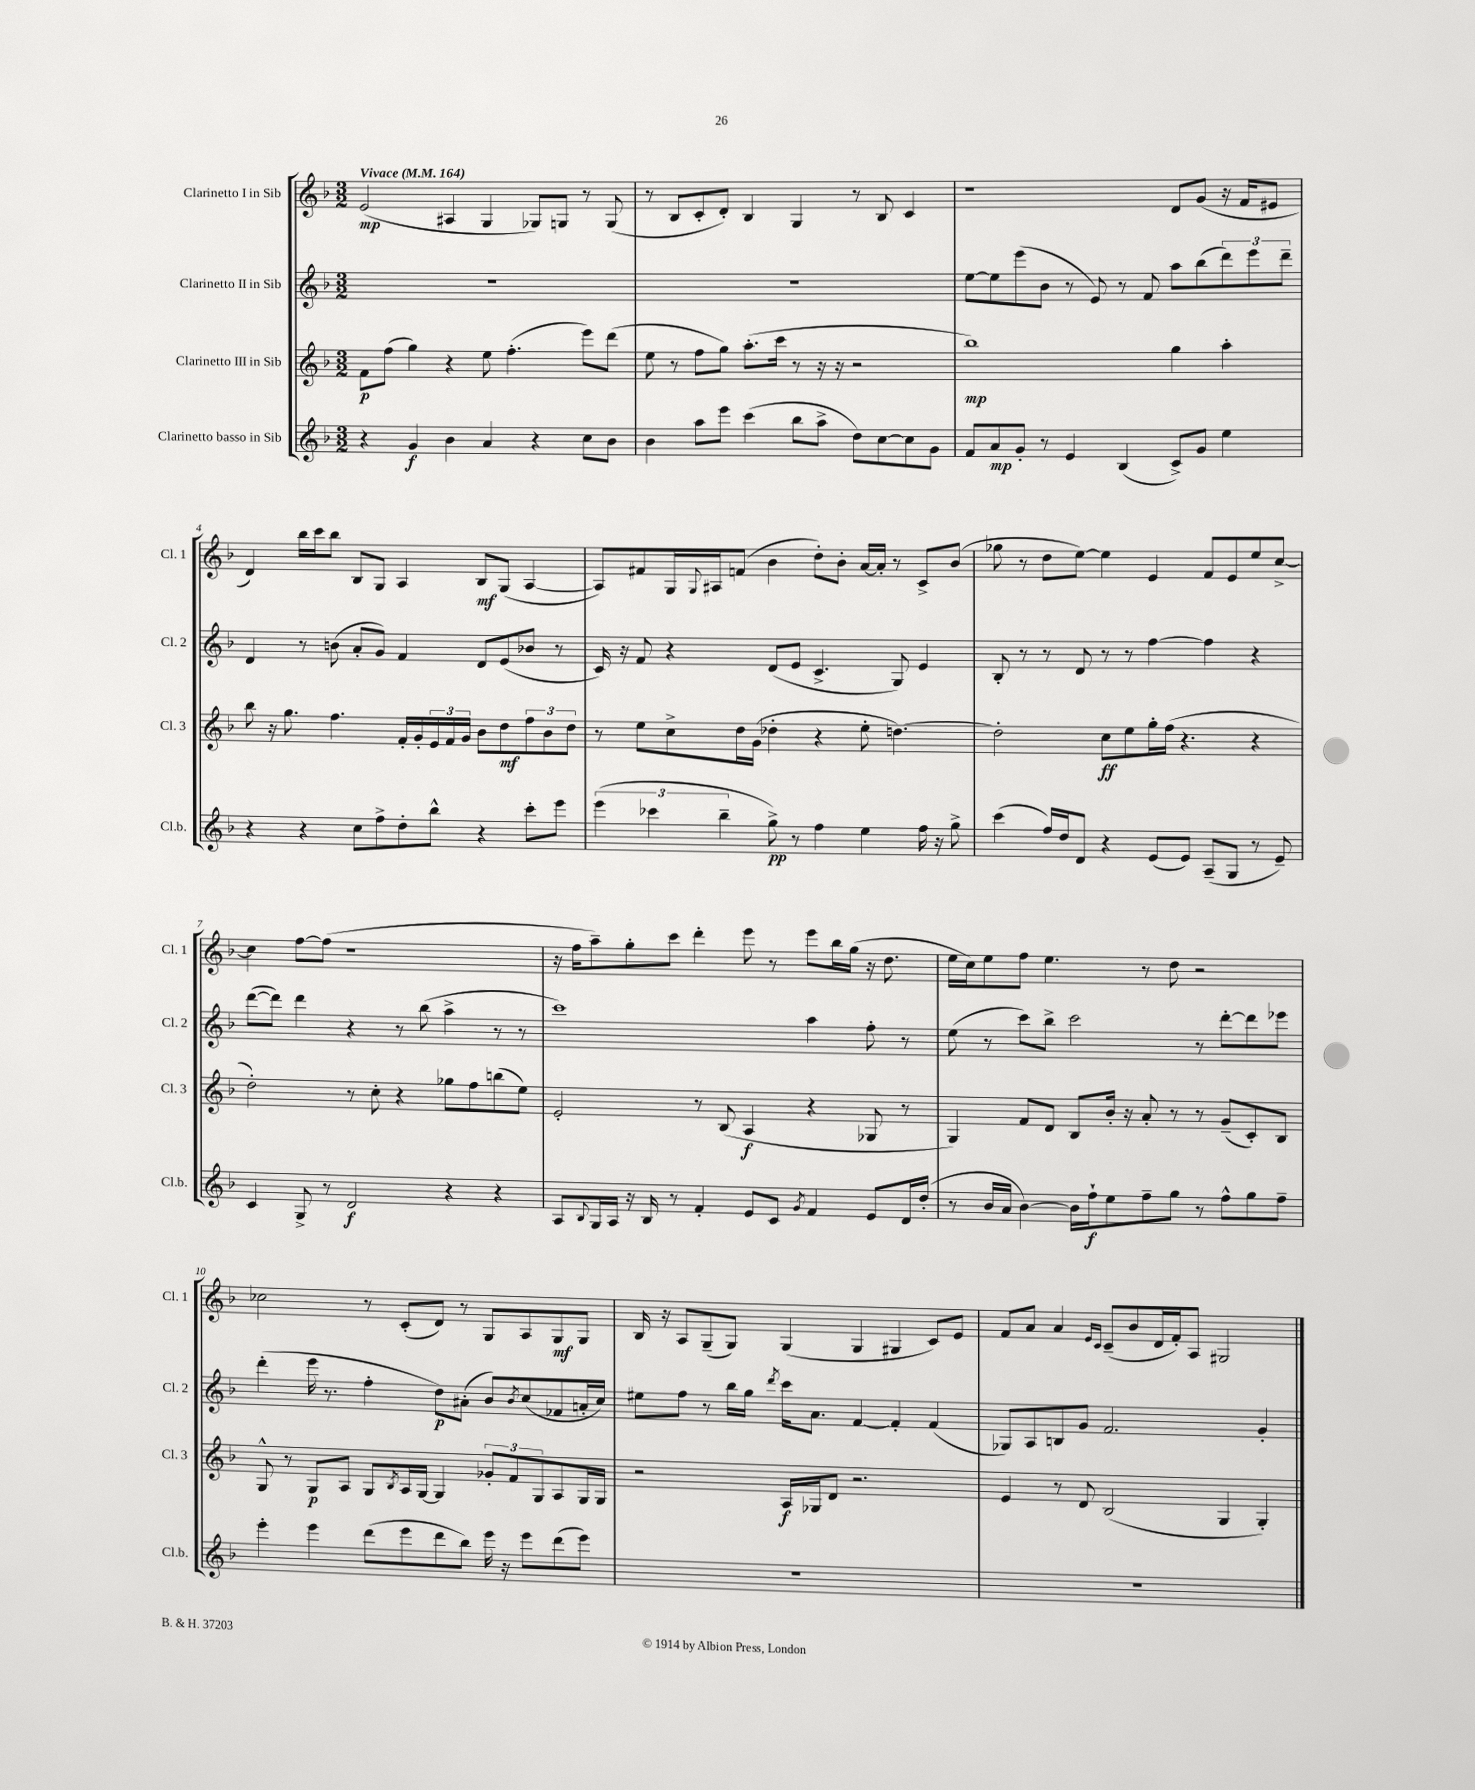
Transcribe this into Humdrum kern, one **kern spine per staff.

**kern	**kern	**kern	**kern
*staff4	*staff3	*staff2	*staff1
*clefG2	*clefG2	*clefG2	*clefG2
*k[b-]	*k[b-]	*k[b-]	*k[b-]
*M3/2	*M3/2	*M3/2	*M3/2
*MM164	*MM164	*MM164	*MM164
4r	8f\L	1.r	(2e/
.	(8ff\J	.	.
4g/	4gg\)	.	.
4b-\	4r	.	4A#/
4a/	8ee\	.	4G/
.	(4.ff'\	.	.
4r	.	.	8G-/L)
.	.	.	8G/J
8cc\L	8eee\L)	.	8r
8b-\J	(8ddd\J	.	(8G/
=	=	=	=
4b-\	8ee\	1.r	8r
.	8r	.	8B-/L
8aa\L	8ff\L	.	8c'/
8eee\J	8gg\J)	.	8d'/J)
(4ccc\	(8.aa'\L	.	4B-/
.	16ccc\Jk	.	.
8bb-\L	8r	.	4G/
8aa^\J	16r	.	.
.	16r	.	.
8dd\L)	2r	.	8r
[8cc\	.	.	8B-/
8cc\]	.	.	4c/
8g\J	.	.	.
=	=	=	=
8f/L	1bb-)	[8ee\L	1r
8a/	.	8ee\]	.
8g'/J	.	(8eee\	.
8r	.	8b-\J	.
4e/	.	8r	.
.	.	8e/)	.
(4B-/	.	8r	.
.	.	8f/	.
8c^/L)	4gg\	8aa\L	8d/L
8g/J	.	(8bb-\	(8g/J
4ee\	4aa'\	12ddd\)	16r
.	.	.	16f/LK
.	.	12eee\	.
.	.	.	8e#/J
.	.	12ddd~\J	.
=	=	=	=
4r	8bb-\	4d/	4d/)
.	16r	.	.
.	8.gg\	.	.
4r	.	8r	16bb-\LL
.	.	.	16ccc\J
.	4.ff\	(8b\	8bb-\J
8cc\L	.	8a'/L	8B-/L
8ff^\	.	8g/J)	8G/J
8dd'\	16f'/LL	4f/	4A/
.	16g'/	.	.
8bb-^^\J	24e/	.	.
.	24f/	.	.
.	24g/JJ	.	.
4r	8b-\L	8d/L	8B-/L
.	8dd\	(8e/	(8G/J
8ccc'\L	12ff\	8b-/J	[4A/
.	12b-\	.	.
8eee\J	.	8r	.
.	12dd\J	.	.
=	=	=	=
(6eee\	8r	16c/)	8A/]L)
.	.	16r	.
.	8ee\L	8f/	8f#/
6ccc-\	.	.	.
.	8cc^\	4r	16G/L
.	.	.	8qqG/
.	.	.	16A#/J
6bb-~\	.	.	.
.	16dd\L	.	(8f/J
.	(16g\JJ	.	.
8gg^\)	4dd-'\	(8d/L	4b-\
8r	.	8e/J	.
4ff\	4r	4.c^/	8dd'\L)
.	.	.	8b-'\J
4ee\	8ee'\	.	[16a/LL
.	.	.	16a'/]JJ
.	[4.dd\)	8G/)	8r
16ff\	.	4e/	8c^/L
16r	.	.	.
8gg^\	.	.	(8b-/J
=	=	=	=
(4ccc\	2dd'\]	8B-'/	8gg-\
.	.	8r	8r
16ff/LL)	.	8r	8dd\L
16dd/J	.	.	.
8d/J	.	8d/	[8ee\J)
4r	8cc\L	8r	4ee\]
.	8ee\	8r	.
(8e/L	16gg'\L	[4ff\	4e/
.	(16ff\JJ	.	.
8e/J)	4.r	.	.
(8A~/L	.	4ff\]	8f/L
8G/J	.	.	8e/
8r	4r	4r	8ee/
8e~/)	.	.	[8cc^/J
=	=	=	=
4c/	2dd'\)	([8ddd\L	4cc\]
.	.	8ddd\]J)	.
8G^/	.	4ddd\	[8ff\L
8r	.	.	(8ff\]J
2d/	8r	4r	1r
.	8cc'\	.	.
.	4r	8r	.
.	.	(8bb-\	.
4r	8gg-\L	4aa^\	.
.	8ff\	.	.
4r	(8bb\	8r	.
.	8ee\J)	8r	.
=	=	=	=
8A/L	2e'/	1ccc)	16r
.	.	.	16ff\LK
8qqB-/	.	.	.
16G/L	.	.	8aa~\)
16A/JJ	.	.	.
16r	.	.	8gg'\
16B-/	.	.	.
8r	.	.	8ccc\J
4f'/	8r	.	4ddd'\
.	(8B-/	.	.
8e/L	4A/	.	8eee\
8c/J	.	.	8r
8qg/	.	.	.
4f/	4r	4aa\	8eee\L
.	.	.	16bb-\L
.	.	.	(16gg\JJ
8e/L	8G-/	8ff'\	16r
.	.	.	8.dd\
16d/L	8r	8r	.
(16dd'/JJ	.	.	.
=	=	=	=
8r	4G/)	(8ee\	16ee\LL
.	.	.	16cc\J)
16b-/LL	.	8r	8ee\
16a/JJ	.	.	.
[4b-\)	8f/L	8ccc\L)	8ff\J
.	8d/J	8bb-^\J	4.ee\
16b-\]LL	8B-/L	2ccc\	.
16ff`\J	.	.	.
8ee\	16b-'/Jk	.	.
.	16r	.	.
8ff~\	8a'/	.	8r
8gg\J	8r	.	8dd\
8r	8r	8r	2r
8ff^^\L	(8g~/L	[8ddd'\L	.
8gg\	8c'/)	8ddd\]	.
8ff~\J	8B-/J	8eee-\J	.
=	=	=	=
4eee'\	8G^^/	(4ddd'\	2cc-\
.	8r	.	.
4eee\	8G/L	16eee\	.
.	.	8.r	.
.	8A/J	.	.
(8ddd\L	8G/L	4ff'\	8r
.	8qB-/	.	.
8eee\	16A/L	.	(8c'/L
.	[16G/JJ	.	.
8ddd\	4G/]	8dd\L)	8d/J)
8bb-\J)	.	(8a#'\J	8r
16eee\	12g-'/L	8b-/L)	8G/L
16r	.	.	.
.	12f/	.	.
.	.	8qb-/	.
8eee\L	.	(8cc/	8A/
.	12G/	.	.
(8ddd\	8A/	8f-/	8G/
8eee\J)	16G/L	16a'/L	8G/J
.	16G/JJ	16cc/JJ)	.
=	=	=	=
1.r	2r	8ee#\L	16B-/
.	.	.	16r
.	.	8ff\J	8A/L
.	.	8r	(8G~/
.	.	16bb-\LL	8G/J)
.	.	16gg\JJ	.
.	.	8qddd/	.
.	16A/LL	16ccc\LK	(4G/
.	16G-/J	8.a\J	.
.	8d/J	.	.
.	2.r	[4f/	4G/
.	.	4f'/]	4G#/
.	.	(4f/	8c/L)
.	.	.	8e/J
=	=	=	=
1.r	4e/	8G-/L)	8f/L
.	.	8A/	8a/J
.	8r	8B/	4a/
.	8d/	8g/J	.
.	.	.	16qqe/LL
.	.	.	16qqc/JJ
.	(2B-/	2.f/	(8c~/L
.	.	.	8b-/
.	.	.	16d/L
.	.	.	16f'/J)
.	.	.	8A/J
.	4G/	.	2G#/
.	4G'/)	4g'/	.
==	==	==	==
*-	*-	*-	*-
